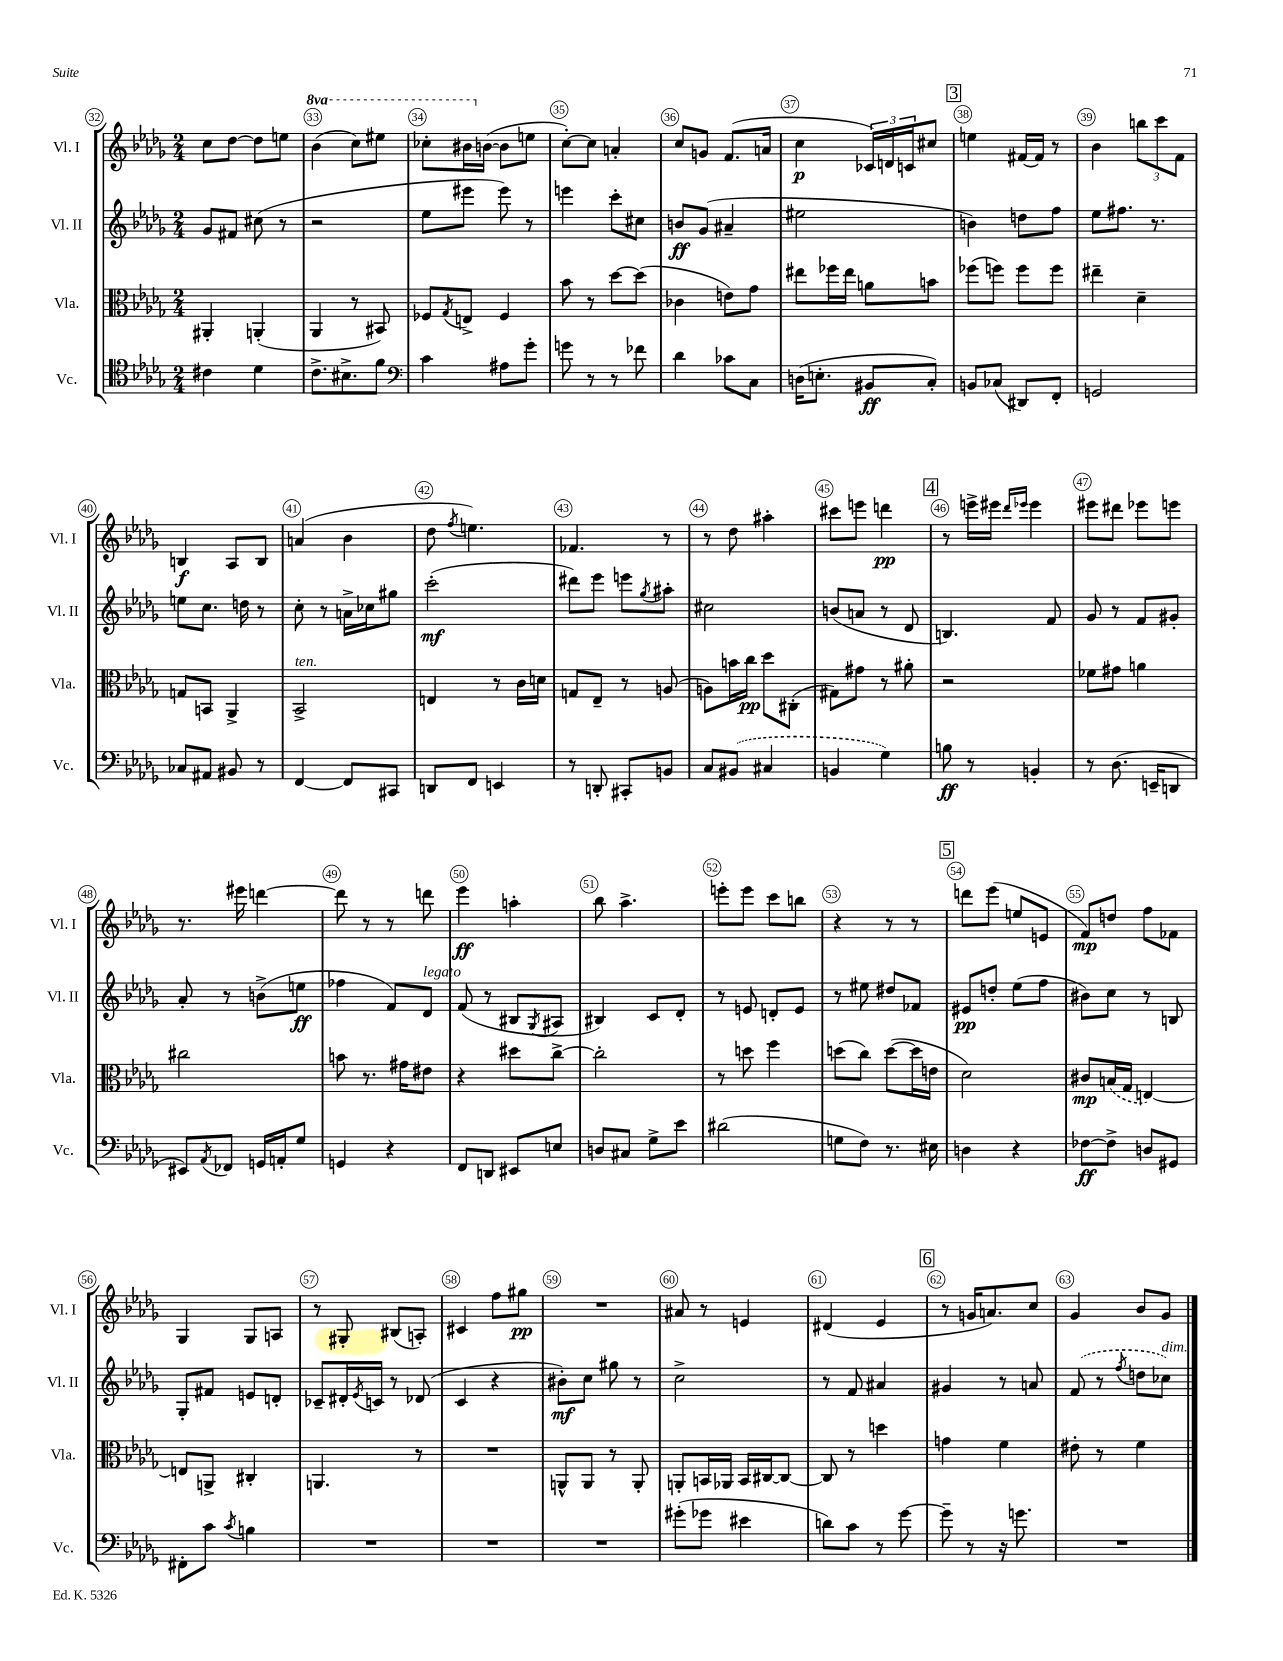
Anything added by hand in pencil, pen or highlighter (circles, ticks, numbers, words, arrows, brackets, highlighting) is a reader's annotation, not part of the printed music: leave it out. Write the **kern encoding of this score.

**kern	**dynam	**kern	**dynam	**kern	**dynam	**kern	**dynam
*part4	*part4	*part3	*part3	*part2	*part2	*part1	*part1
*staff4	*staff4	*staff3	*staff3	*staff2	*staff2	*staff1	*staff1
*I"Vc.	*	*I"Vla.	*	*I"Vl. II	*	*I"Vl. I	*
*I'Vc.	*	*I'Vla.	*	*I'Vl. II	*	*I'Vl. I	*
*clefC4	*	*clefC3	*	*clefG2	*	*clefG2	*
*k[b-e-a-d-g-]	*	*k[b-e-a-d-g-]	*	*k[b-e-a-d-g-]	*	*k[b-e-a-d-g-]	*
*M2/4	*	*M2/4	*	*M2/4	*	*M2/4	*
=32	=32	=32	=32	=32	=32	=32	=32
4c#X\	.	4AA#X'/	.	8g-/L	.	8cc\L	.
.	.	.	.	8f#X/J	.	[8dd-\J	.
4d-\	.	(4AAn'/	.	(8cc#X\	.	8dd-\L]	.
.	.	.	.	8r	.	8een\J	.
=33	=33	=33	=33	=33	=33	=33	=33
*	*	*	*	*	*	*8va	*
8.c^\L	.	4AA-/	.	2r	.	(4bb-\	.
8.B#X^\	.	.	.	.	.	.	.
.	.	8r	.	.	.	8ccc\L)	.
8f\J	.	8BB#X/)	.	.	.	8eee#X\J	.
=34	=34	=34	=34	=34	=34	=34	=34
*clefF4	*	*	*	*	*	*	*
4c\	.	8F-X/L	.	8ee-\L	.	8ccc-X'\L	.
.	.	8qG-/	.	.	.	.	.
.	.	8En^/J	.	8eee#X\J	.	16bb#X\L	.
*	*	*	*	*	*	*X8va	*
.	.	.	.	.	.	([16bn\JJ	.
8A#X\L	.	4F-/	.	8eee#\)	.	8b\L]	.
8g-'\J	.	.	.	8r	.	8een\J	.
=35	=35	=35	=35	=35	=35	=35	=35
8gn\	.	8b-\	.	4eeen\	.	[8cc'\L)	.
8r	.	8r	.	.	.	8cc\J]	.
8r	.	[8dd-\L	.	8ccc'\L	.	4an'/	.
8f-X\	.	(8dd-\J]	.	8cc#X\J	.	.	.
=36	=36	=36	=36	=36	=36	=36	=36
4d-\	.	4c-X\	.	8bn/L	ff	8cc/L	.
.	.	.	.	(8g-/J	.	8gn/J	.
8c-X\L	.	8en\L)	.	4a#X~/	.	(8.f/L	.
8C\J	.	8g-\J	.	.	.	.	.
.	.	.	.	.	.	16an/Jk	.
=37	=37	=37	=37	=37	=37	=37	=37
(16Dn\KL	.	8ee#X\L	.	2ee#X\	.	4cc\	p
8.En'\J	.	.	.	.	.	.	.
.	.	16ff-X\L	.	.	.	.	.
.	.	16ee#\JJ	.	.	.	.	.
8BB#X/L	ff	8an\L	.	.	.	24c-X/LL)	.
.	.	.	.	.	.	24dn/	.
.	.	.	.	.	.	24cn/J	.
8C'/J)	.	8bn\J	.	.	.	8cc#X/J	.
!!LO:REH:place=s1:t=3
=38	=38	=38	=38	=38	=38	=38	=38
8BBn/L	.	(8ff-X\L	.	4bn\)	.	4een\	.
(8C-X/J	.	8ffn\J)	.	.	.	.	.
8DD#X/L)	.	8ff\L	.	8ddn\L	.	[16f#X/LL	.
.	.	.	.	.	.	16f#/JJ]	.
8FF'/J	.	8ff\J	.	8ff\J	.	8r	.
=39	=39	=39	=39	=39	=39	=39	=39
2GGn/	.	4ee#X~\	.	8ee-\L	.	4b-\	.
.	.	.	.	8.ff#X\J	.	.	.
.	.	4d-~\	.	.	.	12bbn\L	.
.	.	.	.	8.r	.	.	.
.	.	.	.	.	.	12ccc\	.
.	.	.	.	.	.	12f\J	.
!!LO:LB:g=z
=40	=40	=40	=40	=40	=40	=40	=40
8C-X/L	.	8Gn/L	.	8een\L	.	4Bn/	f
8AA#X/J	.	8BBn/J	.	8.cc\J	.	.	.
8BB#X/	.	4AA-^/	.	.	.	8A-/L	.
.	.	.	.	16ddn\	.	.	.
8r	.	.	.	8r	.	8B/J	.
=41	=41	=41	=41	=41	=41	=41	=41
!	!	!LO:TX:a:i:t=ten.	!	!	!	!	!
[4FF/	.	2BB-^/	.	8cc'\	.	(4an/	.
.	.	.	.	8r	.	.	.
8FF/L]	.	.	.	16an^\LL	.	4b-\	.
.	.	.	.	16cc-X\J	.	.	.
8CC#X/J	.	.	.	8gg#X\J	.	.	.
=42	=42	=42	=42	=42	=42	=42	=42
8DDn/L	.	4En/	.	(2ccc'\	mf	8dd-\	.
.	.	.	.	.	.	8qff/	.
8FF/J	.	.	.	.	.	4.een\)	.
4EEn/	.	8r	.	.	.	.	.
.	.	16c\LL	.	.	.	.	.
.	.	16dn\JJ	.	.	.	.	.
=43	=43	=43	=43	=43	=43	=43	=43
8r	.	8Gn/L	.	8ddd#X\L)	.	4.f-X/	.
8DDn'/	.	8E-~/J	.	8eee-\J	.	.	.
8CC#X'/L	.	8r	.	8eeen\L	.	.	.
.	.	.	.	8qgg-/	.	.	.
8BBn/J	.	(8An/	.	8aa#X'\J	.	8r	.
=44	=44	=44	=44	=44	=44	=44	=44
8C/L	.	8An\L)	.	2cc#X\	.	8r	.
(8BB#X/J	.	16bn\L	.	.	.	8dd-\	.
.	.	16cc\JJ	pp	.	.	.	.
4C#X/	.	8dd-\L	.	.	.	4aa#X'\	.
.	.	(8C#X'\J	.	.	.	.	.
=45	=45	=45	=45	=45	=45	=45	=45
4BBn/	.	8G#X\L)	.	(8bn/L	.	8ccc#X\L	.
.	.	8g#X\J	.	8an/J	.	8eeen\J	.
4G-\)	.	8r	.	8r	.	4dddn\	pp
.	.	8a#X'\	.	8d-/	.	.	.
!!LO:REH:place=s1:t=4
=46	=46	=46	=46	=46	=46	=46	=46
8Bn\	ff	2r	.	4.Bn/)	.	8r	.
8r	.	.	.	.	.	16eeen^\LL	.
.	.	.	.	.	.	16eee#X\JJ	.
.	.	.	.	.	.	16qqddd-/LL	.
.	.	.	.	.	.	16qqeee-X/JJ	.
4BBn'/	.	.	.	.	.	4eee-\	.
.	.	.	.	8f/	.	.	.
=47	=47	=47	=47	=47	=47	=47	=47
8r	.	8f-X\L	.	8g-/	.	8eee#X\L	.
(8.D-\	.	8g#X\J	.	8r	.	8ddd#X\J	.
.	.	4an\	.	8f/L	.	8eee-X\L	.
16EEn~/KL	.	.	.	.	.	.	.
8DDn/J	.	.	.	8g#X'/J	.	8eeen\J	.
!!LO:LB:g=z
=48	=48	=48	=48	=48	=48	=48	=48
8EE#X/L)	.	2cc#X\	.	8a-'/	.	8.r	.
8qAA-/	.	.	.	.	.	.	.
8FF-X/J	.	.	.	8r	.	.	.
.	.	.	.	.	.	16eee#X\	.
16GGn/LL	.	.	.	(8bn^\L	.	[4dddn\	.
16AAn'/J	.	.	.	.	.	.	.
8G-/J	.	.	.	8een\J	ff	.	.
=49	=49	=49	=49	=49	=49	=49	=49
4GGn/	.	8bn\	.	4ff-X\	.	8ddd\]	.
.	.	8.r	.	.	.	8r	.
4r	.	.	.	8f/L)	.	8r	.
.	.	16g#X\KL	.	.	.	.	.
!	!	!	!	!LO:TX:a:i:t=legato	!	!	!
.	.	8e#X\J	.	8d-/J	.	8dddn\	.
=50	=50	=50	=50	=50	=50	=50	=50
8FF/L	.	4r	.	(8f/	.	4eee-\	ff
8DDn/J	.	.	.	8r	.	.	.
8EE#X/L	.	8dd#X\L	.	8B#X/L	.	4aan'\	.
.	.	.	.	8qG-/	.	.	.
8En/J	.	[8cc^\J	.	8A#X/J	.	.	.
=51	=51	=51	=51	=51	=51	=51	=51
8Dn/L	.	2cc'\]	.	4B#X/)	.	8bb-\	.
8C#X/J	.	.	.	.	.	4.aa-^\	.
8G-^\L	.	.	.	8c/L	.	.	.
8e-\J	.	.	.	8d-'/J	.	.	.
=52	=52	=52	=52	=52	=52	=52	=52
(2d#X\	.	8r	.	8r	.	8eeen'\L	.
.	.	8ddn\	.	8en/	.	8eee\J	.
.	.	4ff\	.	8dn'/L	.	8ccc\L	.
.	.	.	.	8e/J	.	8bbn\J	.
=53	=53	=53	=53	=53	=53	=53	=53
8Gn\L	.	(8ddn\L	.	8r	.	4r	.
8F\J)	.	8cc\J)	.	8ee#X\	.	.	.
8.r	.	([8dd\L	.	8dd#X/L	.	8r	.
.	.	16dd\L]	.	8f-X/J	.	8r	.
16E#X\	.	16en\JJ	.	.	.	.	.
!!LO:REH:place=s1:t=5
=54	=54	=54	=54	=54	=54	=54	=54
4Dn\	.	2d-\)	.	8e#X/L	pp	8dddn\L	.
.	.	.	.	8ddn'/J	.	(8eee-\J	.
4r	.	.	.	(8ee-\L	.	8een/L	.
.	.	.	.	8ff\J	.	8en/J	.
=55	=55	=55	=55	=55	=55	=55	=55
[8F-X\L	ff	8c#X/L	mp	8b#X\L)	.	8f/L)	mp
8F-^\J]	.	(16Bn/L	.	8cc\J	.	8ddn/J	.
.	.	16G-/JJ	.	.	.	.	.
8Dn/L	.	[4En/)	.	8r	.	8ff\L	.
8GG#X/J	.	.	.	8Bn/	.	8f-X\J	.
!!LO:LB:g=z
=56	=56	=56	=56	=56	=56	=56	=56
8FF#X'\L	.	8En/L]	.	8G-'/L	.	4G-/	.
8c\J	.	8AAn^/J	.	8f#X/J	.	.	.
8qc/	.	.	.	.	.	.	.
4Bn\	.	4C#X'/	.	8en/L	.	8G-/L	.
.	.	.	.	8dn'/J	.	8An/J	.
=57	=57	=57	=57	=57	=57	=57	=57
2r	.	4.AAn/	.	8c-X~/L	.	8r	.
.	.	.	.	16d#X'/L	.	8G#X'/	.
.	.	.	.	8qe-/	.	.	.
.	.	.	.	16cn/JJ	.	.	.
.	.	.	.	8r	.	(8B#X/L	.
.	.	8r	.	(8d-X/	.	8An'/J)	.
=58	=58	=58	=58	=58	=58	=58	=58
2r	.	2r	.	4c/	.	4c#X/	.
.	.	.	.	4r	.	8ff\L	.
.	.	.	.	.	.	8gg#X\J	pp
=59	=59	=59	=59	=59	=59	=59	=59
2r	.	8AAn^^/L	.	8b#X'\L)	mf	2r	.
.	.	8AA/J	.	8cc\J	.	.	.
.	.	8r	.	8gg#X\	.	.	.
.	.	8AA'/	.	8r	.	.	.
=60	=60	=60	=60	=60	=60	=60	=60
(8g#X'\L	.	8AAn'/L	.	2cc^\	.	8a#X/	.
8g-X\J	.	16BBn/L	.	.	.	8r	.
.	.	16AA-X/JJ	.	.	.	.	.
4e#X\	.	16BB/LL	.	.	.	4en/	.
.	.	[16C#X/J	.	.	.	.	.
.	.	8C#/J_	.	.	.	.	.
=61	=61	=61	=61	=61	=61	=61	=61
8dn\L)	.	8C#/]	.	8r	.	(4d#X/	.
8c\J	.	8r	.	8f/	.	.	.
8r	.	4ddn\	.	4a#X/	.	4e-/	.
[8g-\	.	.	.	.	.	.	.
!!LO:REH:place=s1:t=6
=62	=62	=62	=62	=62	=62	=62	=62
8g-~\]	.	4gn\	.	4g#X/	.	8r	.
8r	.	.	.	.	.	16gn/KL	.
.	.	.	.	.	.	8.an/)	.
16r	.	4f\	.	8r	.	.	.
8.gn\	.	.	.	.	.	.	.
.	.	.	.	8an/	.	8cc/J	.
=63	=63	=63	=63	=63	=63	=63	=63
2r	.	8e#X'\	.	(8f/	.	4g-/	.
.	.	8r	.	8r	.	.	.
.	.	.	.	8qff/	.	.	.
.	.	4f\	.	8ddn\L	.	8b-/L	.
!	!	!	!	!LO:TX:a:i:t=dim.	!	!	!
.	.	.	.	8cc-X\J)	.	8g-/J	.
==	==	==	==	==	==	==	==
*-	*-	*-	*-	*-	*-	*-	*-
